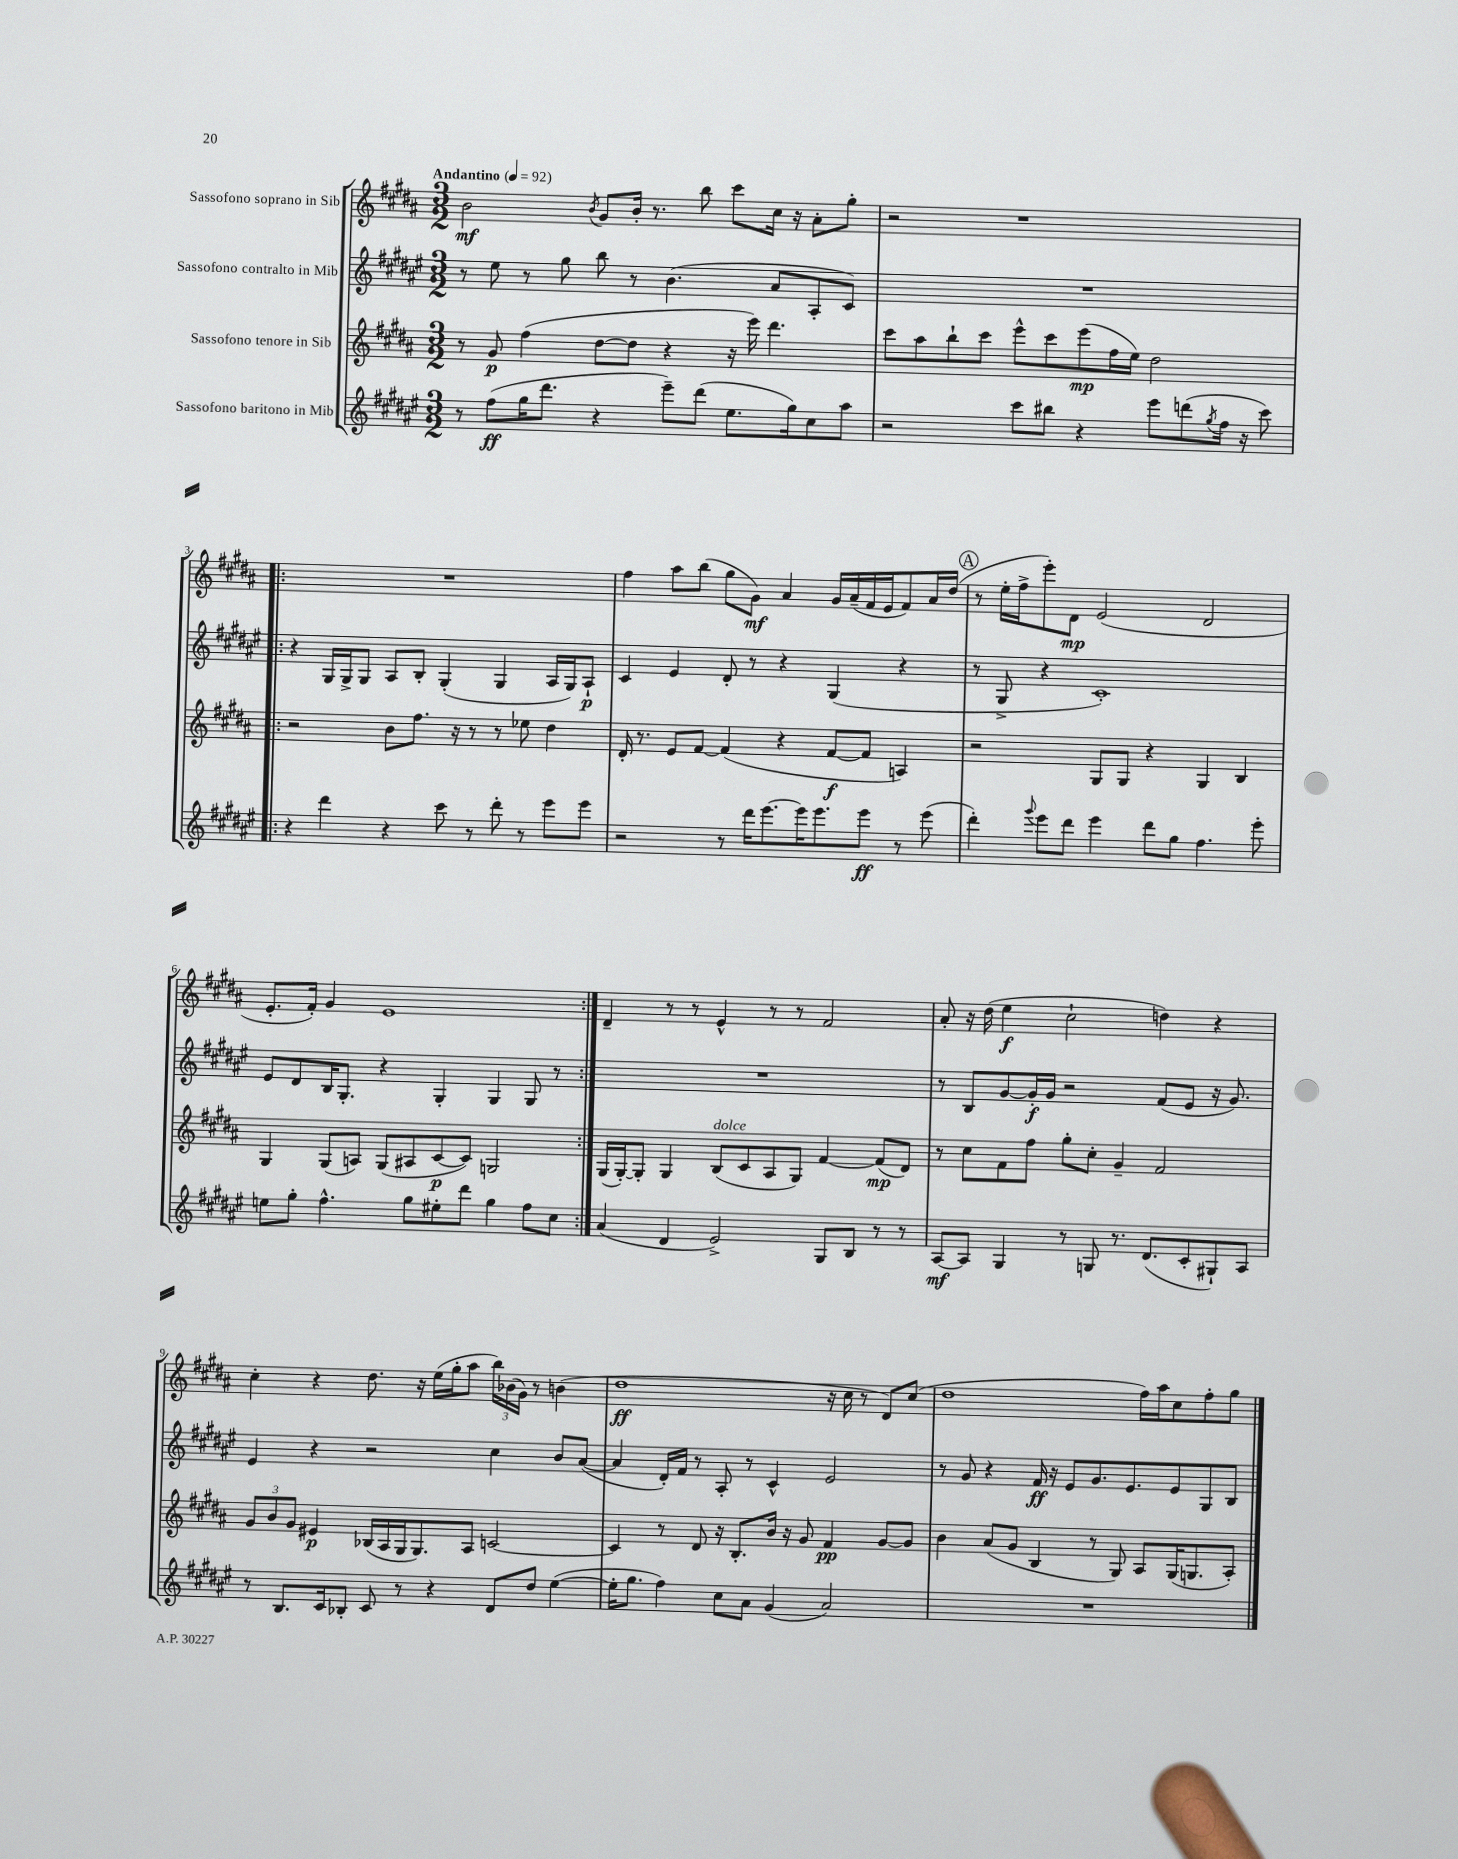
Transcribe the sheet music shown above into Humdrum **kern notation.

**kern	**dynam	**kern	**dynam	**kern	**dynam	**kern	**dynam
*part4	*part4	*part3	*part3	*part2	*part2	*part1	*part1
*staff4	*staff4	*staff3	*staff3	*staff2	*staff2	*staff1	*staff1
*I"Sassofono baritono in Mib	*	*I"Sassofono tenore in Sib	*	*I"Sassofono contralto in Mib	*	*I"Sassofono soprano in Sib	*
*clefG2	*	*clefG2	*	*clefG2	*	*clefG2	*
*k[f#c#g#d#a#e#]	*	*k[f#c#g#d#a#]	*	*k[f#c#g#d#a#e#]	*	*k[f#c#g#d#a#]	*
*M3/2	*	*M3/2	*	*M3/2	*	*M3/2	*
*MM92	*	*MM92	*	*MM92	*	*MM92	*
=1	=1	=1	=1	=1	=1	=1	=1
!	!	!	!	!	!	!LO:TX:a:B:t=Andantino	!
8r	.	8r	.	8r	.	2b\	mf
(8ff#\L	ff	8g#/	p	8ee#\	.	.	.
16gg#\K	.	(4ff#\	.	8r	.	.	.
8.ddd#\J	.	.	.	.	.	.	.
.	.	.	.	8gg#\	.	.	.
.	.	.	.	.	.	8qb/	.
4r	.	[8dd#\L	.	8bb\	.	8g#/L	.
.	.	8dd#\J]	.	8r	.	16b'/Jk	.
.	.	.	.	.	.	8.r	.
8eee#~\L)	.	4r	.	(4.b\	.	.	.
(8ddd#\J	.	.	.	.	.	8bb\	.
8.ee#\L	.	16r	.	.	.	8ccc#\L	.
.	.	16eee\)	.	.	.	.	.
.	.	4.ddd#\	.	8a#/L	.	16cc#\Jk	.
16gg#\k)	.	.	.	.	.	16r	.
8cc#\	.	.	.	8A#'/	.	8a#'\L	.
8aa#\J	.	.	.	8c#/J)	.	8gg#'\J	.
=2	=2	=2	=2	=2	=2	=2	=2
2r	.	8ccc#\L	.	1.r	.	2r	.
.	.	8aa#\	.	.	.	.	.
.	.	8bb`\	.	.	.	.	.
.	.	8ccc#\J	.	.	.	.	.
8ccc#\L	.	8eee^^\L	.	.	.	1r	.
8bb#X\J	.	8ccc#\	.	.	.	.	.
4r	.	(8eee\	mp	.	.	.	.
.	.	16ff#\L	.	.	.	.	.
.	.	16ee\JJ)	.	.	.	.	.
8eee#\L	.	2dd#\	.	.	.	.	.
(8dddn\	.	.	.	.	.	.	.
8qgg#/	.	.	.	.	.	.	.
16ff#\Jk	.	.	.	.	.	.	.
16r	.	.	.	.	.	.	.
8ccc#\)	.	.	.	.	.	.	.
!!LO:LB:g=z
=3!|:	=3!|:	=3!|:	=3!|:	=3!|:	=3!|:	=3!|:	=3!|:
4r	.	2r	.	4r	.	1.r	.
4ddd#\	.	.	.	16G#/LL	.	.	.
.	.	.	.	16G#^/J	.	.	.
.	.	.	.	8G#/J	.	.	.
4r	.	8b\L	.	8A#/L	.	.	.
.	.	8.ff#\J	.	8B'/J	.	.	.
8ccc#\	.	.	.	(4G#'/	.	.	.
.	.	16r	.	.	.	.	.
8r	.	8r	.	.	.	.	.
8ddd#'\	.	8r	.	4G#/	.	.	.
8r	.	8ee-X\	.	.	.	.	.
8eee#\L	.	4dd#\	.	16A#/LL	.	.	.
.	.	.	.	16G#/J)	.	.	.
8eee#\J	.	.	.	8A#`/J	p	.	.
=4	=4	=4	=4	=4	=4	=4	=4
2r	.	16d#'/	.	4c#/	.	4ff#\	.
.	.	8.r	.	.	.	.	.
.	.	8e/L	.	4e#/	.	8aa#\L	.
.	.	[8f#/J	.	.	.	(8bb\J	.
8r	.	(4f#/]	.	8d#'/	.	8gg#\L	.
16ddd#\KL	.	.	.	8r	.	8g#\J)	mf
[8.eee#\	.	.	.	.	.	.	.
.	.	4r	.	4r	.	4a#/	.
16eee#\K]	.	.	.	.	.	.	.
8.eee#\	.	.	.	.	.	.	.
.	.	[8f#/L	f	(4G#/	.	16g#/LL	.
.	.	.	.	.	.	(16a#~/	.
8eee#\J	ff	8f#/J]	.	.	.	16f#/	.
.	.	.	.	.	.	16e/J	.
8r	.	4An/)	.	4r	.	8f#/)	.
(8eee#\	.	.	.	.	.	16a#/L	.
.	.	.	.	.	.	(16dd#/JJ	.
!!LO:REH:place=s1:t=A
=5	=5	=5	=5	=5	=5	=5	=5
4ddd#'\)	.	2r	.	8r	.	8r	.
.	.	.	.	8G#^/	.	16ee'\LL	.
.	.	.	.	.	.	16ff#^\J	.
8qqggg#/	.	.	.	.	.	.	.
8eee#\L	.	.	.	4r	.	8eee'\)	.
8ddd#\J	.	.	.	.	.	8d#\J	mp
4eee#\	.	8G#/L	.	1c#')	.	(2e/	.
.	.	8G#/J	.	.	.	.	.
8ddd#\L	.	4r	.	.	.	.	.
8gg#\J	.	.	.	.	.	.	.
4.ff#\	.	4G#/	.	.	.	2d#/	.
.	.	4B/	.	.	.	.	.
8eee#'\	.	.	.	.	.	.	.
!!LO:LB:g=z
=6	=6	=6	=6	=6	=6	=6	=6
8een\L	.	4G#/	.	8e#/L	.	8.e'/L	.
8gg#'\J	.	.	.	8d#/	.	.	.
.	.	.	.	.	.	16f#'/Jk)	.
4.ff#^^\	.	(8G#/L	.	16B/K	.	4g#/	.
.	.	.	.	8.G#'/J	.	.	.
.	.	8An/J)	.	.	.	.	.
.	.	(8G#/L	.	4r	.	1e	.
8gg#\L	.	8A#X/	.	.	.	.	.
8ee#X'\	.	[8c#/	p	4G#'/	.	.	.
8ddd#\J	.	8c#/J])	.	.	.	.	.
4gg#\	.	2Gn/	.	4G#/	.	.	.
8ff#\L	.	.	.	8G#/	.	.	.
8cc#\J	.	.	.	8r	.	.	.
=7:|!	=7:|!	=7:|!	=7:|!	=7:|!	=7:|!	=7:|!	=7:|!
(4a#/	.	(16G#/LL	.	1.r	.	4d#~/	.
.	.	[16G#'/J)	.	.	.	.	.
.	.	8G#'/J]	.	.	.	.	.
4d#/	.	4G#/	.	.	.	8r	.
.	.	.	.	.	.	8r	.
!	!	!LO:TX:a:i:t=dolce	!	!	!	!	!
2e#^/)	.	(8B/L	.	.	.	4e^^/	.
.	.	8c#/	.	.	.	.	.
.	.	8A#/	.	.	.	8r	.
.	.	8G#/J)	.	.	.	8r	.
8G#/L	.	[4f#/	.	.	.	2f#/	.
8B/J	.	.	.	.	.	.	.
8r	.	(8f#/L]	mp	.	.	.	.
8r	.	8d#/J)	.	.	.	.	.
=8	=8	=8	=8	=8	=8	=8	=8
[8A#/L	mf	8r	.	8r	.	8a#'/	.
8A#/J]	.	8cc#\L	.	8B/L	.	16r	.
.	.	.	.	.	.	(16dd#\	.
4G#/	.	8f#\	.	[8g#/	.	4ee\	f
.	.	8ff#\J	.	16g#'/L]	f	.	.
.	.	.	.	16g#/JJ	.	.	.
8r	.	8gg#'\L	.	2r	.	2cc#`\	.
8Gn/	.	8cc#'\J	.	.	.	.	.
8.r	.	4g#~/	.	.	.	.	.
(8.d#/L	.	.	.	.	.	.	.
.	.	2f#/	.	(8f#/L	.	4ddn\)	.
8c#'/	.	.	.	8e#/J	.	.	.
8G#X`/)	.	.	.	16r	.	4r	.
.	.	.	.	8.g#/)	.	.	.
8A#/J	.	.	.	.	.	.	.
!!LO:LB:g=z
=9	=9	=9	=9	=9	=9	=9	=9
8r	.	12g#/L	.	4e#/	.	4cc#'\	.
.	.	12b/	.	.	.	.	.
8.B/L	.	.	.	.	.	.	.
.	.	12g#/J	.	.	.	.	.
.	.	4e#X/	p	4r	.	4r	.
16c#/k	.	.	.	.	.	.	.
8B-X'/J	.	.	.	.	.	.	.
8c#/	.	(16B-X/LL	.	2r	.	8.dd#\	.
.	.	16A#/	.	.	.	.	.
8r	.	16G#/J	.	.	.	.	.
.	.	8.G#/)	.	.	.	16r	.
4r	.	.	.	.	.	(16ee\LL	.
.	.	.	.	.	.	16gg#'\J	.
.	.	8A#/J	.	.	.	8aa#\J	.
8d#/L	.	[2cn/	.	4cc#\	.	24bb\LL)	.
.	.	.	.	.	.	(24b-X\	.
.	.	.	.	.	.	24g#\JJ)	.
8dd#/J	.	.	.	.	.	8r	.
([4ee#\	.	.	.	8b/L	.	(4bn\	.
.	.	.	.	([8a#/J	.	.	.
=10	=10	=10	=10	=10	=10	=10	=10
16ee#'\KL]	.	4c/]	.	4a#/]	.	1dd#	ff
8.gg#\J	.	.	.	.	.	.	.
4ff#\)	.	8r	.	16d#'/LL)	.	.	.
.	.	.	.	16f#/JJ	.	.	.
.	.	8d#/	.	8r	.	.	.
8cc#\L	.	16r	.	8A#'/	.	.	.
.	.	8.B'/L	.	.	.	.	.
8a#\J	.	.	.	8r	.	.	.
(4g#/	.	16b/Jk	.	4c#^^/	.	.	.
.	.	16r	.	.	.	.	.
.	.	8g#/	.	.	.	.	.
2a#/)	.	4f#/	pp	2e#/	.	16r	.
.	.	.	.	.	.	16cc#\	.
.	.	.	.	.	.	8r	.
.	.	[8g#/L	.	.	.	8d#/L)	.
.	.	8g#/J]	.	.	.	(8cc#/J	.
=11	=11	=11	=11	=11	=11	=11	=11
1.r	.	4b\	.	8r	.	1dd#	.
.	.	.	.	8g#/	.	.	.
.	.	(8a#/L	.	4r	.	.	.
.	.	8g#/J	.	.	.	.	.
.	.	4B/	.	16f#/	ff	.	.
.	.	.	.	16r	.	.	.
.	.	.	.	8e#/L	.	.	.
.	.	8r	.	8.g#/	.	.	.
.	.	8G#/)	.	.	.	.	.
.	.	.	.	8.e#/	.	.	.
.	.	8A#/L	.	.	.	16ff#\LL)	.
.	.	.	.	.	.	16aa#\J	.
.	.	(16G#/K	.	8e#/	.	8cc#\	.
.	.	8.Gn/	.	.	.	.	.
.	.	.	.	8G#/	.	8ff#'\	.
.	.	8A#'/J)	.	8B/J	.	8gg#\J	.
==	==	==	==	==	==	==	==
*-	*-	*-	*-	*-	*-	*-	*-
